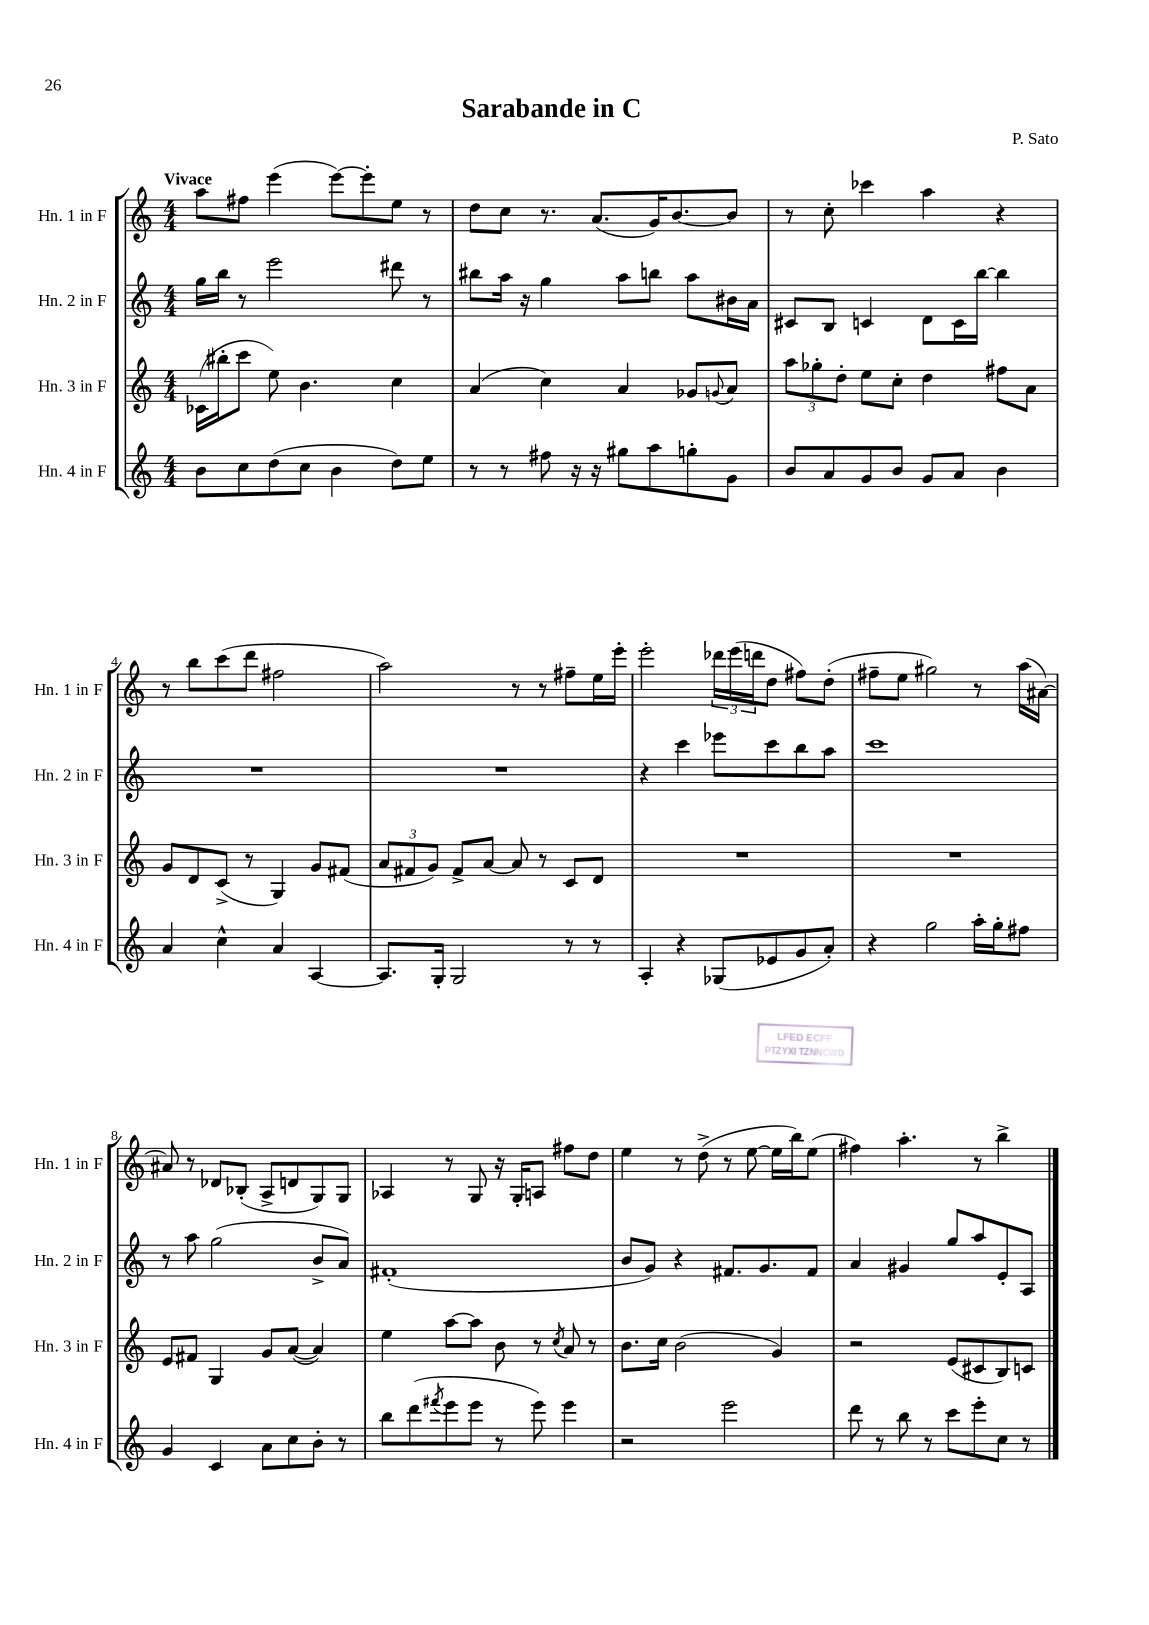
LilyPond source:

\header { title = "Sarabande in C" composer = "P. Sato" }
<<
\new StaffGroup <<
\new Staff = "s0" \with { instrumentName = "Hn. 1 in F" shortInstrumentName = "Hn. 1 in F" } {
    \clef treble \key c \major \numericTimeSignature \time 4/4 \tempo "Vivace"
    a''8 fis''8 e'''4( e'''8~) e'''8-. e''8 r8 |
    d''8 c''8 r8. a'8.( g'16) b'8.~ b'8 |
    r8 c''8-. ces'''4 a''4 r4 |
    r8 b''8 c'''8( d'''8 fis''2 |
    a''2) r8 r8 fis''8-- e''16 e'''16-. |
    e'''2-. \tuplet 3/2 { des'''16 e'''16( d'''16 } d''8 fis''8) d''8-.( |
    fis''8-- e''8 gis''2) r8 a''16( ais'16~) |
    ais'8 r8 des'8 bes8-.( a8-> d'8 g8) g8 |
    aes4 r8 g8 r16 g16-. a8 fis''8 d''8 |
    e''4 r8 d''8->( r8 e''8~ e''16 b''16) e''8( |
    fis''4) a''4.-. r8 b''4-> \bar "|." |
}
\new Staff = "s1" \with { instrumentName = "Hn. 2 in F" shortInstrumentName = "Hn. 2 in F" } {
    \clef treble \key c \major \numericTimeSignature \time 4/4
    g''16 b''16 r8 e'''2 dis'''8 r8 |
    bis''8 a''16 r16 g''4 a''8 b''8 a''8 bis'16 a'16 |
    cis'8 b8 c'4 d'8 c'16 b''16~ b''4 |
    R1 |
    R1 |
    r4 c'''4 ees'''8 c'''8 b''8 a''8 |
    c'''1 |
    r8 a''8 g''2( b'8-> a'8) |
    fis'1-.( |
    b'8 g'8) r4 fis'8. g'8. fis'8 |
    a'4 gis'4 g''8 a''8 e'8-. a8 \bar "|." |
}
\new Staff = "s2" \with { instrumentName = "Hn. 3 in F" shortInstrumentName = "Hn. 3 in F" } {
    \clef treble \key c \major \numericTimeSignature \time 4/4
    ces'16( bis''16-. c'''8 e''8) b'4. c''4 |
    a'4( c''4) a'4 ges'8 \appoggiatura { g'8 } a'8 |
    \tuplet 3/2 { a''8 ges''8-. d''8-. } e''8 c''8-. d''4 fis''8 a'8 |
    g'8 d'8 c'8->( r8 g4) g'8 fis'8( |
    \tuplet 3/2 { a'8 fis'8 g'8) } fis'8-> a'8~ a'8 r8 c'8 d'8 |
    R1 |
    R1 |
    e'8 fis'8 g4 g'8 a'8~( a'4) |
    e''4 a''8~ a''8 b'8 r8 \acciaccatura { c''8 } a'8 r8 |
    b'8. c''16 b'2( g'4) |
    r2 e'8( cis'8 b8) c'8 \bar "|." |
}
\new Staff = "s3" \with { instrumentName = "Hn. 4 in F" shortInstrumentName = "Hn. 4 in F" } {
    \clef treble \key c \major \numericTimeSignature \time 4/4
    b'8 c''8 d''8( c''8 b'4 d''8) e''8 |
    r8 r8 fis''8 r16 r16 gis''8 a''8 g''8-. g'8 |
    b'8 a'8 g'8 b'8 g'8 a'8 b'4 |
    a'4 c''4-^ a'4 a4~ |
    a8. g16-. g2 r8 r8 |
    a4-. r4 ges8( ees'8 g'8 a'8-.) |
    r4 g''2 a''16-. g''16-. fis''8 |
    g'4 c'4 a'8 c''8 b'8-. r8 |
    b''8 d'''8( \acciaccatura { fis'''8 } e'''8 e'''8 r8 e'''8) e'''4 |
    r2 e'''2 |
    d'''8 r8 b''8 r8 c'''8 e'''8-. c''8 r8 \bar "|." |
}
>>
>>
